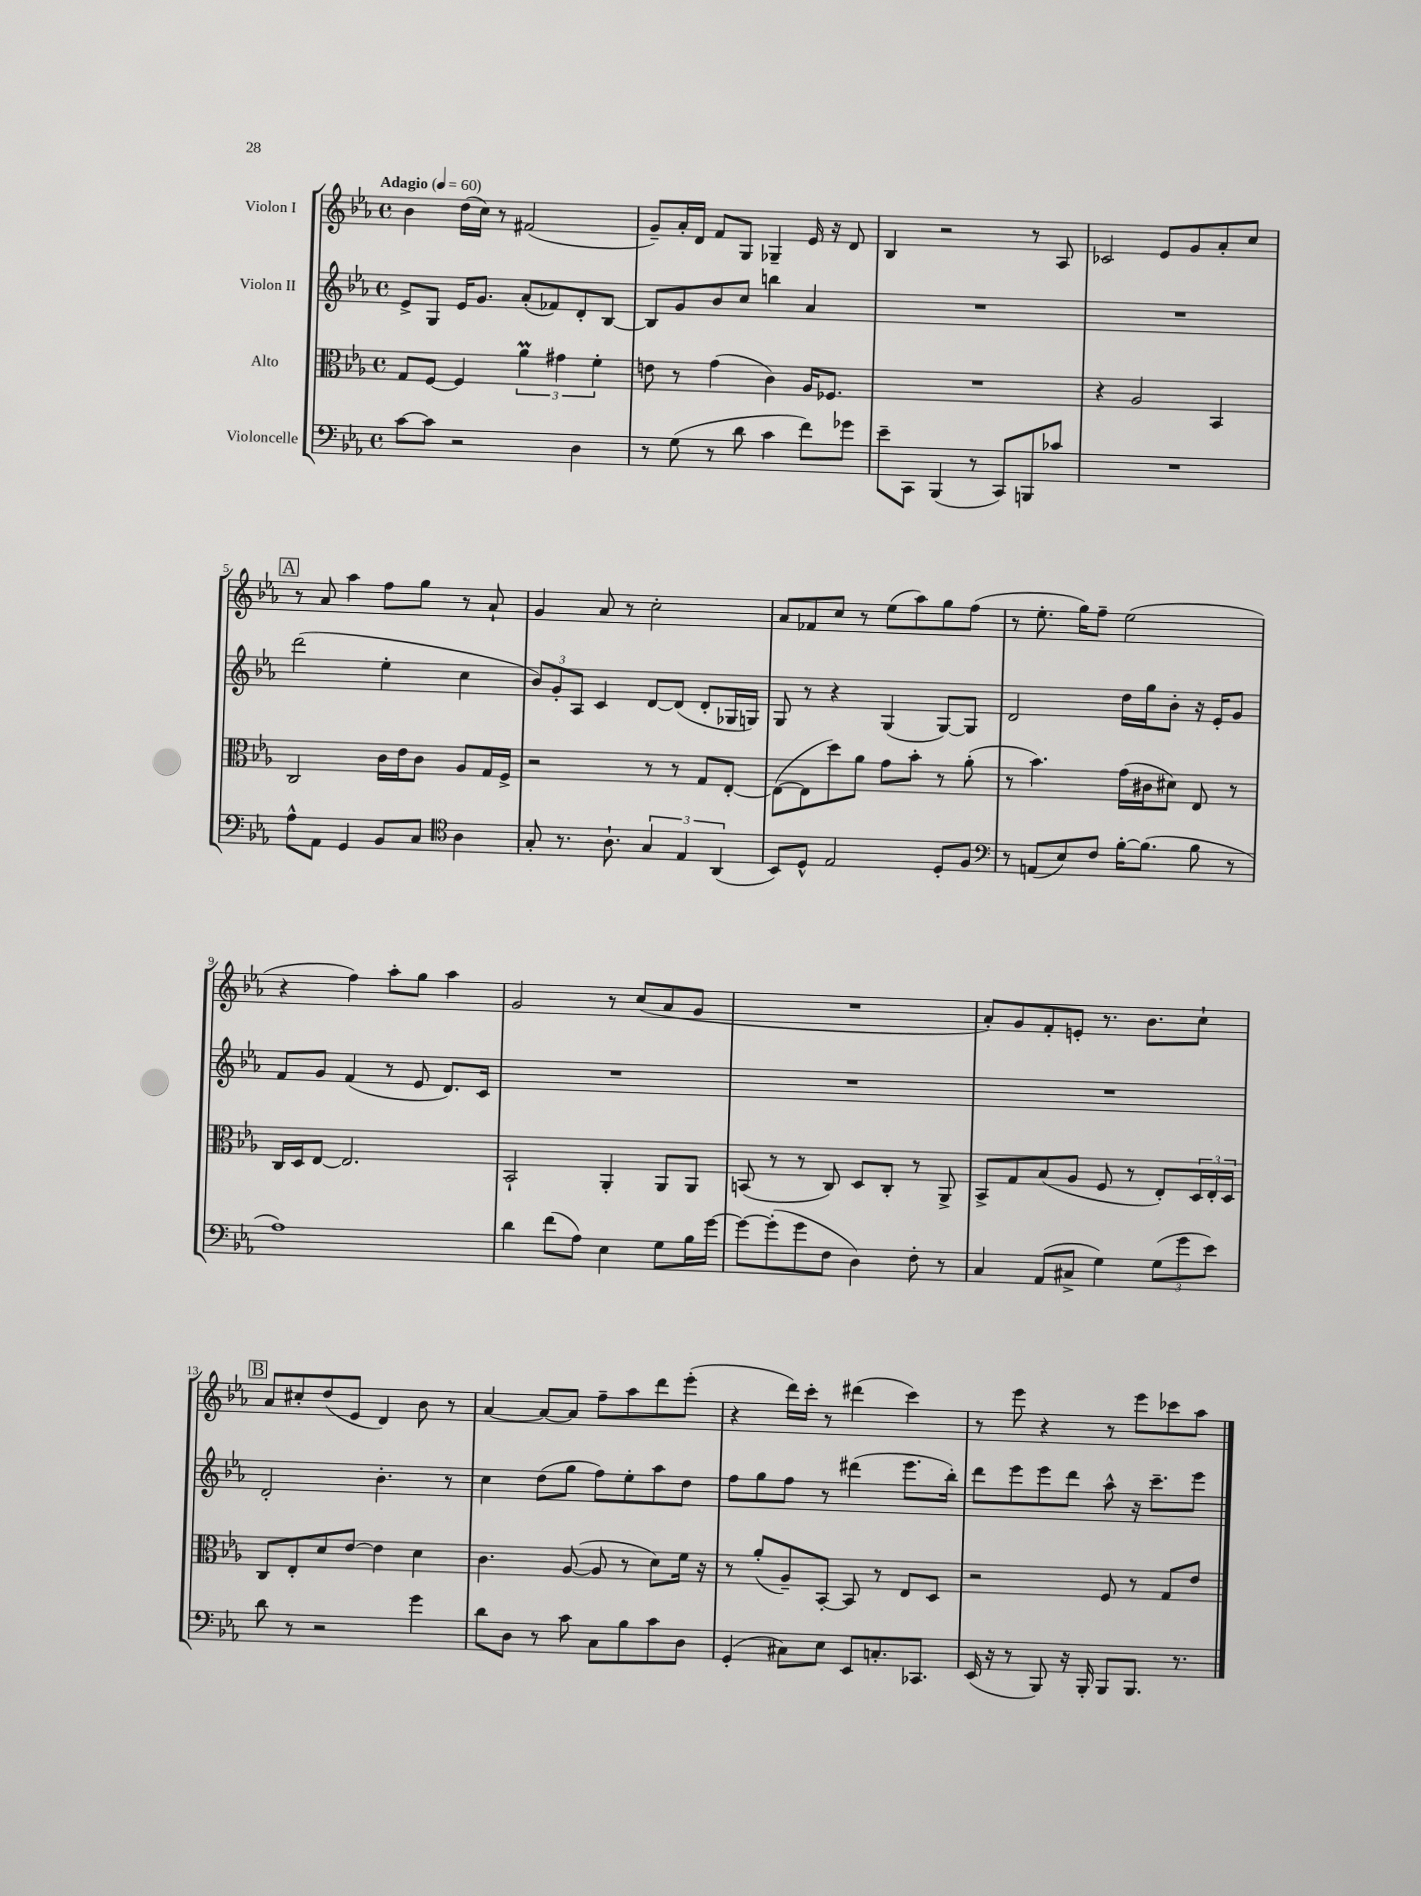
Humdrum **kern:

**kern	**kern	**kern	**kern
*staff4	*staff3	*staff2	*staff1
*clefF4	*clefC3	*clefG2	*clefG2
*k[b-e-a-]	*k[b-e-a-]	*k[b-e-a-]	*k[b-e-a-]
*M4/4	*M4/4	*M4/4	*M4/4
*met(c)	*met(c)	*met(c)	*met(c)
*MM60	*MM60	*MM60	*MM60
[8c\L	8G/L	8e-^/L	4b-\
8c\]J	[8F/J	8G/J	.
2r	4F/]	16e-/LK	(16dd\LL
.	.	8.g/J	16cc\JJ)
.	.	.	8r
.	6a-\	(8a-'/L	(2f#/
.	.	8f-/)	.
.	6g#\	.	.
4D\	.	8d'/	.
.	6f'\	.	.
.	.	[8B-/J	.
=	=	=	=
8r	8e\	8B-/]L	8g~/L)
(8G\	8r	8g/	16a-'/L
.	.	.	16d/JJ
8r	(4g\	8b-/	8f/L
8d\	.	8cc/J	8G/J
4c\	4c\)	4bb\	4G-~/
8f\L)	16A-/LK	4a-/	16e-/
.	8.F-/J	.	16r
8g-\J	.	.	8d/
=	=	=	=
8e-~\L	1r	1r	4B-/
8CC\J	.	.	.
(4BBB-/	.	.	2r
8r	.	.	.
8CC/L)	.	.	.
8BBB/	.	.	8r
8c-/J	.	.	8A-/
=	=	=	=
1r	4r	1r	2c-/
.	2A-/	.	.
.	.	.	8e-/L
.	.	.	8g/
.	4BB-/	.	8a-'/
.	.	.	8cc/J
=	=	=	=
8A-^^\L	2C/	(2ddd\	8r
8AA-\J	.	.	8a-/
4GG/	.	.	4aa-\
8BB-/L	16c\LL	4ee-'\	8ff\L
.	16e-\J	.	.
8C/J	8c\J	.	8gg\J
*clefC4	*	*	*
4A-\	8A-/L	4cc\	8r
.	16G/L	.	8a-`/
.	16F^/JJ	.	.
=	=	=	=
8G'/	2r	12b-/L)	4g/
.	.	12g'/	.
8.r	.	.	.
.	.	12A-/J	.
.	.	4c/	8a-/
8.A-`\	.	.	.
.	.	.	8r
6G/	8r	[8d/L	2cc'\
.	8r	(8d/]J	.
6E-/	.	.	.
.	8G/L	8d'/L	.
(6AA-/	.	.	.
.	[8E-'/J	16G-/L	.
.	.	16G/JJ)	.
=	=	=	=
8BB-/L)	(8E-\_L	8G/	8a-/L
8D^^/J	8E-\]	8r	8f-/
2E-/	8dd\)	4r	8cc/J
.	8a-\J	.	8r
.	8g\L	(4G/	(8ee-\L
.	8b-'\J	.	8aa-\)
8D'/L	8r	[8G/L)	8gg\
8F/J	(8a-'\	8G/]J	(8ff\J
=	=	=	=
*clefF4	*	*	*
8r	8r	2d/	8r
(8AA/L	4.b-\)	.	8.ee-'\
8E-/)	.	.	.
.	.	.	16gg\LK)
8F/J	.	.	8ff~\J
[16B-'\LK	(16g\LL	16dd\LL	(2ee-\
(8.B-\]J	16c#\J	16gg\J	.
.	8d#\J)	8b-'\J	.
8B-\	8E-/	16r	.
.	.	16e-'/LK	.
8r	8r	8g/J	.
=	=	=	=
1A-)	16C/LL	8f/L	4r
.	16D/J	.	.
.	[8E-/J	8g/J	.
.	2.E-/]	(4f/	4ff\)
.	.	8r	8aa-'\L
.	.	8e-/	8gg\J
.	.	8.d/L)	4aa-\
.	.	16c/Jk	.
=	=	=	=
4d\	2BB-`/	1r	2g/
(8f\L	.	.	.
8A-\J)	.	.	.
4E-\	4AA-'/	.	8r
.	.	.	(8cc/L
8G\L	8AA-/L	.	8a-/
16B-\L	8AA-/J	.	8g/J
[16g\JJ	.	.	.
=	=	=	=
8g\_L	(8BB/	1r	1r
(8g'\]	8r	.	.
8g\	8r	.	.
8F\J	8C/)	.	.
4D\)	8D/L	.	.
.	8C'/J	.	.
8F'\	8r	.	.
8r	8AA-^/	.	.
=	=	=	=
4C/	8BB-^/L	1r	8a-'/L)
.	8G/	.	8g/
(8AA-/L	(8B-/	.	8f'/
8C#^/J	8A-/J	.	8e'/J
4G\)	8F/	.	8.r
.	8r	.	.
.	.	.	8.b-\L
(12G\L	8E-'/L)	.	.
12g\	.	.	.
.	24D/L	.	8cc`\J
12e-\J)	24E-'/	.	.
.	24D/JJ	.	.
=	=	=	=
8d\	8C/L	2d'/	8a-/L
8r	8E-'/	.	8cc#'/
2r	8d/	.	(8dd/
.	[8e-/J	.	8e-/J
.	4e-\]	4.b-'\	4d/)
4g\	4d\	.	8b-\
.	.	8r	8r
=	=	=	=
8d\L	4.c\	4cc\	[4a-/
8D\J	.	.	.
8r	.	(8dd\L	8a-/_L
8c\	([8A-/	8gg\J	8a-/]J
8C\L	8A-/]	8ff\L)	8ff~\L
8B-\	8r	8ee-'\	8aa-\
8c\	8d\L)	8aa-\	8ddd\
8D\J	16f\Jk	8dd\J	(8eee-'\J
.	16r	.	.
=	=	=	=
(4GG'/	8r	8ff\L	4r
.	(8a-'/L	8gg\	.
8C#\L)	8A-~/)	8ff\J	16ddd\LL)
.	.	.	16ccc'\JJ
8E-\J	[8BB-'/J	8r	8r
8EE-/L	8BB-/]	(4ddd#\	(4ddd#\
8.C'/	8r	.	.
.	8E-/L	8.eee-\L	4ccc\)
8.CC-/J	.	.	.
.	8D/J	.	.
.	.	16bb-'\Jk)	.
=	=	=	=
(16EE-/	2r	8ddd\L	8r
16r	.	.	.
8r	.	8eee-\	8eee-\
8BBB-/)	.	8eee-\	4r
16r	.	8ddd\J	.
16BBB-'/	.	.	.
8BBB-/L	8F/	8aa-^^\	8r
8.BBB-/J	8r	16r	8eee-\L
.	.	8.ccc~\L	.
.	8G/L	.	8ccc-\
8.r	.	.	.
.	8e-/J	8eee-\J	8aa-\J
==	==	==	==
*-	*-	*-	*-
